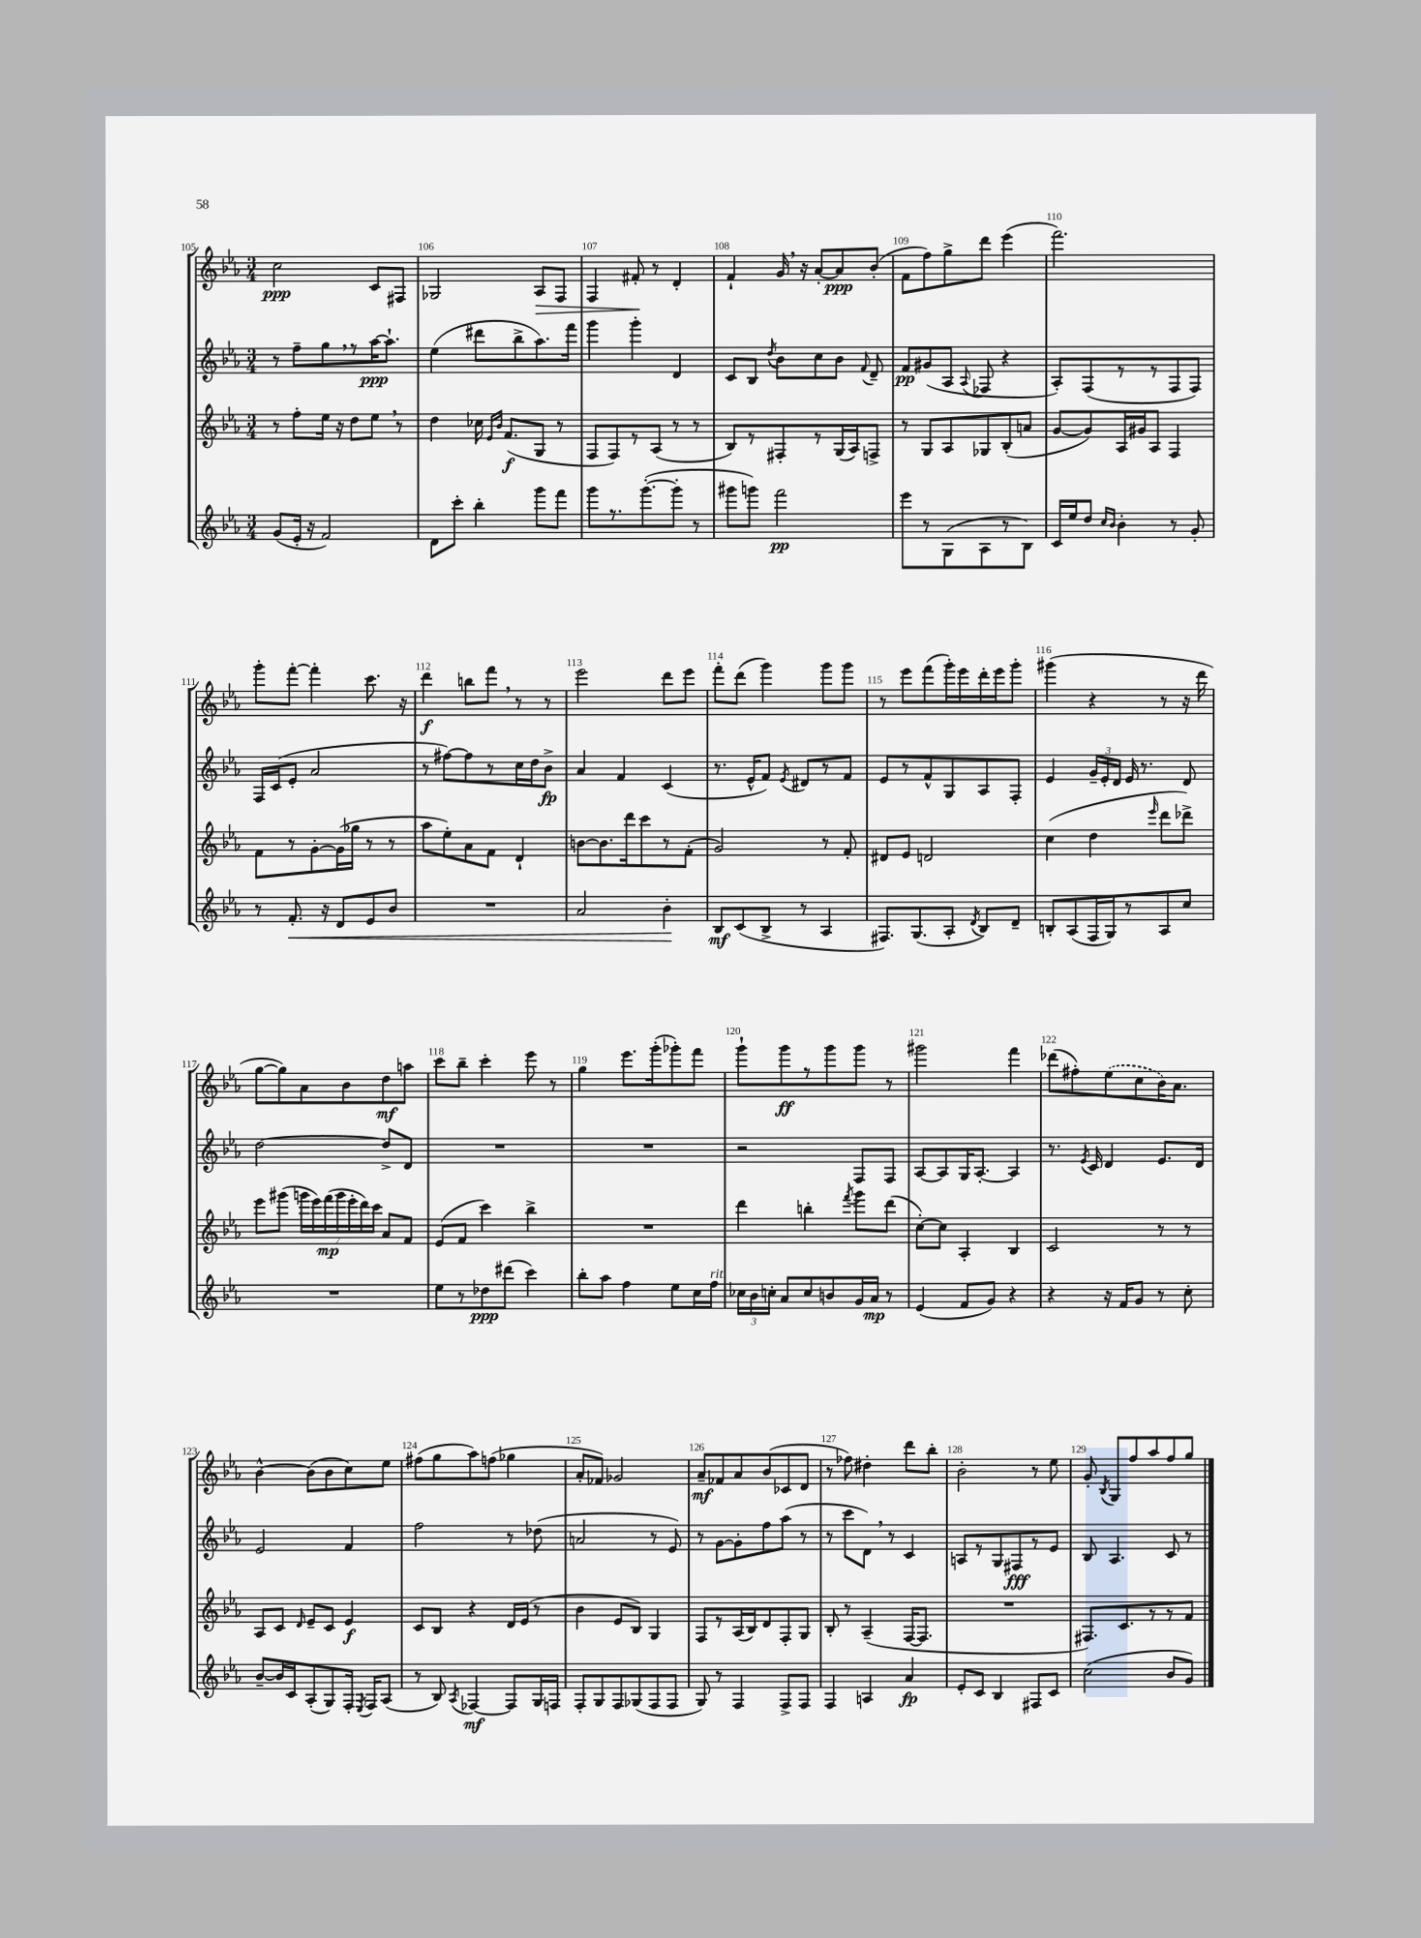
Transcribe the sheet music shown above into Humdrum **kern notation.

**kern	**kern	**kern	**kern
*staff4	*staff3	*staff2	*staff1
*clefG2	*clefG2	*clefG2	*clefG2
*k[b-e-a-]	*k[b-e-a-]	*k[b-e-a-]	*k[b-e-a-]
*M3/4	*M3/4	*M3/4	*M3/4
(8g	8r	8r	2cc
16e-'	8ff'	8ff~	.
16r	.	.	.
2f)	16ee-	8gg	.
.	16r	.	.
.	8dd	8r	.
.	8ee-	[16aa-	8c
.	.	8.aa-`]	.
.	8r	.	8F#
=	=	=	=
8d	4dd	(4ee-	2G-
8ccc'	.	.	.
4bb-'	16cc-	8ddd#	.
.	16qqe-	.	.
.	16qqb-	.	.
.	(8.f	.	.
.	.	8bb-^	.
8ggg	8G	8.aa-)	8A-
8fff	8r	.	8F
.	.	16fff	.
=	=	=	=
8ggg	8F	4ggg	4F
8.r	8F)	.	.
.	8r	4ggg'	8f#'
([8.ggg'	.	.	.
.	(8A-	.	8r
8ggg']	8r	4d	4d'
8r	8r	.	.
=	=	=	=
8ggg#	8B-)	8c	4f`
8ggg)	8r	8B-	.
.	.	8qdd	.
2fff	8F#'	8b-	16g
.	.	.	16r
.	8r	8cc	[8a-'
.	(16G	8b-	8a-]
.	16A-)	.	.
.	.	8qqf	.
.	8F^	8d~	(8b-'
=	=	=	=
8eee-	8r	8f	8f
8r	8G	(8g#	8ff)
(8G	8A-	8A-	8gg^
.	.	8qqA-	.
8A-	8G-	8F-	8ddd
8r	(8B-'	4r	(4eee-
8B-)	8a	.	.
=	=	=	=
16c	[8g	8A-')	2.fff)
16ee-	.	.	.
8dd	8g])	(8F	.
16qqcc	.	.	.
16qqb-	.	.	.
4b-'	16A-	8r	.
.	16g#	.	.
.	8A-	8r	.
8r	4F	8F	.
8g'	.	8F)	.
=	=	=	=
8r	8f	16F	8ggg'
.	.	(16c	.
8.f'	8r	8e-'	[8fff'
.	[8g'	2a-	4fff']
16r	.	.	.
8d	(16g]	.	.
.	16gg-	.	.
8e-	8r	.	8.ccc
8b-	8r	.	.
.	.	.	16r
=	=	=	=
2.r	8aa-	8r	4ddd
.	8ee-')	[8ff#)	.
.	8a-	8ff#]	8bb
.	8f	8r	8fff
.	4d`	16cc	8r
.	.	16dd	.
.	.	8b-^	8r
=	=	=	=
2a-	[8b	4a-	2eee-
.	8.b]	.	.
.	.	4f	.
.	16ddd	.	.
.	8ccc	.	.
4b-'	8r	(4c	8ddd
.	(8f'	.	8eee-
=	=	=	=
8B-	2g)	8.r	8fff'
(8c	.	.	(8ddd
.	.	16e-^^	.
8B-^	.	8f)	4ggg)
.	.	8qe-	.
8r	.	8d#	.
4A-	8r	8r	8ggg
.	8f'	8f	8ggg
=	=	=	=
8.F#)	8d#	8e-	8r
.	8e-	8r	8eee-
(8.G	.	.	.
.	2d	8f^^	(8fff
8A-'	.	8G	16ggg')
.	.	.	16eee-
8qd	.	.	.
8B-)	.	8A-	16ddd'
.	.	.	16eee-
8d~	.	8F'	8ggg'
=	=	=	=
8B'	(4cc	4e-	(4ggg#
(8A-	.	.	.
16F	4dd	24g~	4r
.	.	24e-'	.
16G)	.	.	.
.	.	24d	.
8r	.	16e-	.
.	.	8.r	.
.	16qqeee-	.	.
8A-	8ddd	.	8r
8cc	8ddd-^)	8d	16r
.	.	.	16ddd
=	=	=	=
2.r	8eee-	[2dd	[8gg
.	(8ggg#	.	8gg])
.	28ggg	.	8a-
.	28eee-)	.	.
.	(28fff	.	.
.	28ggg	.	.
.	.	.	8b-
.	28eee-'	.	.
.	28ddd)	.	.
.	28ccc	.	.
.	8a-	8dd^]	8dd
.	8f	8d	8aa
=	=	=	=
8ee-	(8e-	2.r	8ccc
8r	8f	.	8bb-~
8dd-	4ccc)	.	4ccc'
(8ddd#	.	.	.
4ccc)	4bb-^	.	8eee-
.	.	.	8r
=	=	=	=
8bb-'	2.r	2.r	4gg
8aa-	.	.	.
4ff	.	.	8.eee-
.	.	.	(16ggg'
8ee-	.	.	8ggg-')
16cc	.	.	8fff
16ff	.	.	.
=	=	=	=
24cc-	4ddd	2r	8ggg`
24b-	.	.	.
24cc'	.	.	.
8a-	.	.	8ggg
8cc	4bb'	.	8r
8b	.	.	8ggg
.	8qfff	.	.
16g	8ggg	8F	8ggg
16a-	.	.	.
8r	(8ddd	8F	8r
=	=	=	=
(4e-	[8cc')	[8A-	2ggg#
.	8cc]	8A-]	.
8f	4A-'	16G	.
.	.	[8.A-'	.
8g)	.	.	.
4r	4B-	4A-]	4fff
=	=	=	=
4r	2c	8.r	(8ddd-
.	.	.	8ff#')
.	.	8qe-	.
.	.	16c	.
16r	.	4d	(8ee-
16f	.	.	.
8g	.	.	8cc
8r	8r	8.e-	16b-)
.	.	.	8.a-
8cc'	8r	.	.
.	.	16d	.
=	=	=	=
[8b-~	8A-	2e-	[4b-^^
16b-]	8c	.	.
16c	.	.	.
.	16qqd	.	.
(8A-'	8e-~	.	(8b-]
8G)	8c	.	8b-
16F'	4e-	4f	8cc)
8qE-	.	.	.
16F	.	.	.
(8A-	.	.	8ee-
=	=	=	=
8r	8c	2ff	(8ff#
8B-)	8B-	.	8gg
8qA-	.	.	.
[4F-	4r	.	8aa-)
.	.	.	(8ff
8F-]	16d	8r	4gg-
.	(16e-	.	.
16G	8r	(8dd-	.
16F	.	.	.
=	=	=	=
8F'	4b-	2a	8a-'
8G	.	.	8f-)
8F	8e-	.	2g-
(8G-	8B-)	.	.
8F	4G	8r	.
8F	.	8e-)	.
=	=	=	=
8G)	8F	8r	8a-~
8r	8r	[8g	8f-
4F	(16A-	8g']	8a-
.	16B-)	.	.
.	8d	8ff	(8b-
8F^	8F'	(8aa-	8c-
8F	8G	8r	8d
=	=	=	=
4F	8B-'	8r	8r
.	8r	8ccc	8ff-)
4A	(4A-~	8d)	4dd#'
.	.	8r	.
4a-	[16F	4c	8ddd
.	8.F]	.	.
.	.	.	8bb-'
=	=	=	=
8e-'	2.r	8A	2b-'
8c	.	8r	.
4B-	.	8G	.
.	.	8F#	.
8F#	.	8r	8r
8c	.	8e-	8ee-
=	=	=	=
(2cc	8.F#)	8B-	8g'
.	.	.	8qB-
.	.	4.A-	8G
.	8.c	.	.
.	.	.	8ff
.	8r	.	8aa-
8b-	8r	8c	8ff
8g)	8f	8r	8gg
==	==	==	==
*-	*-	*-	*-
